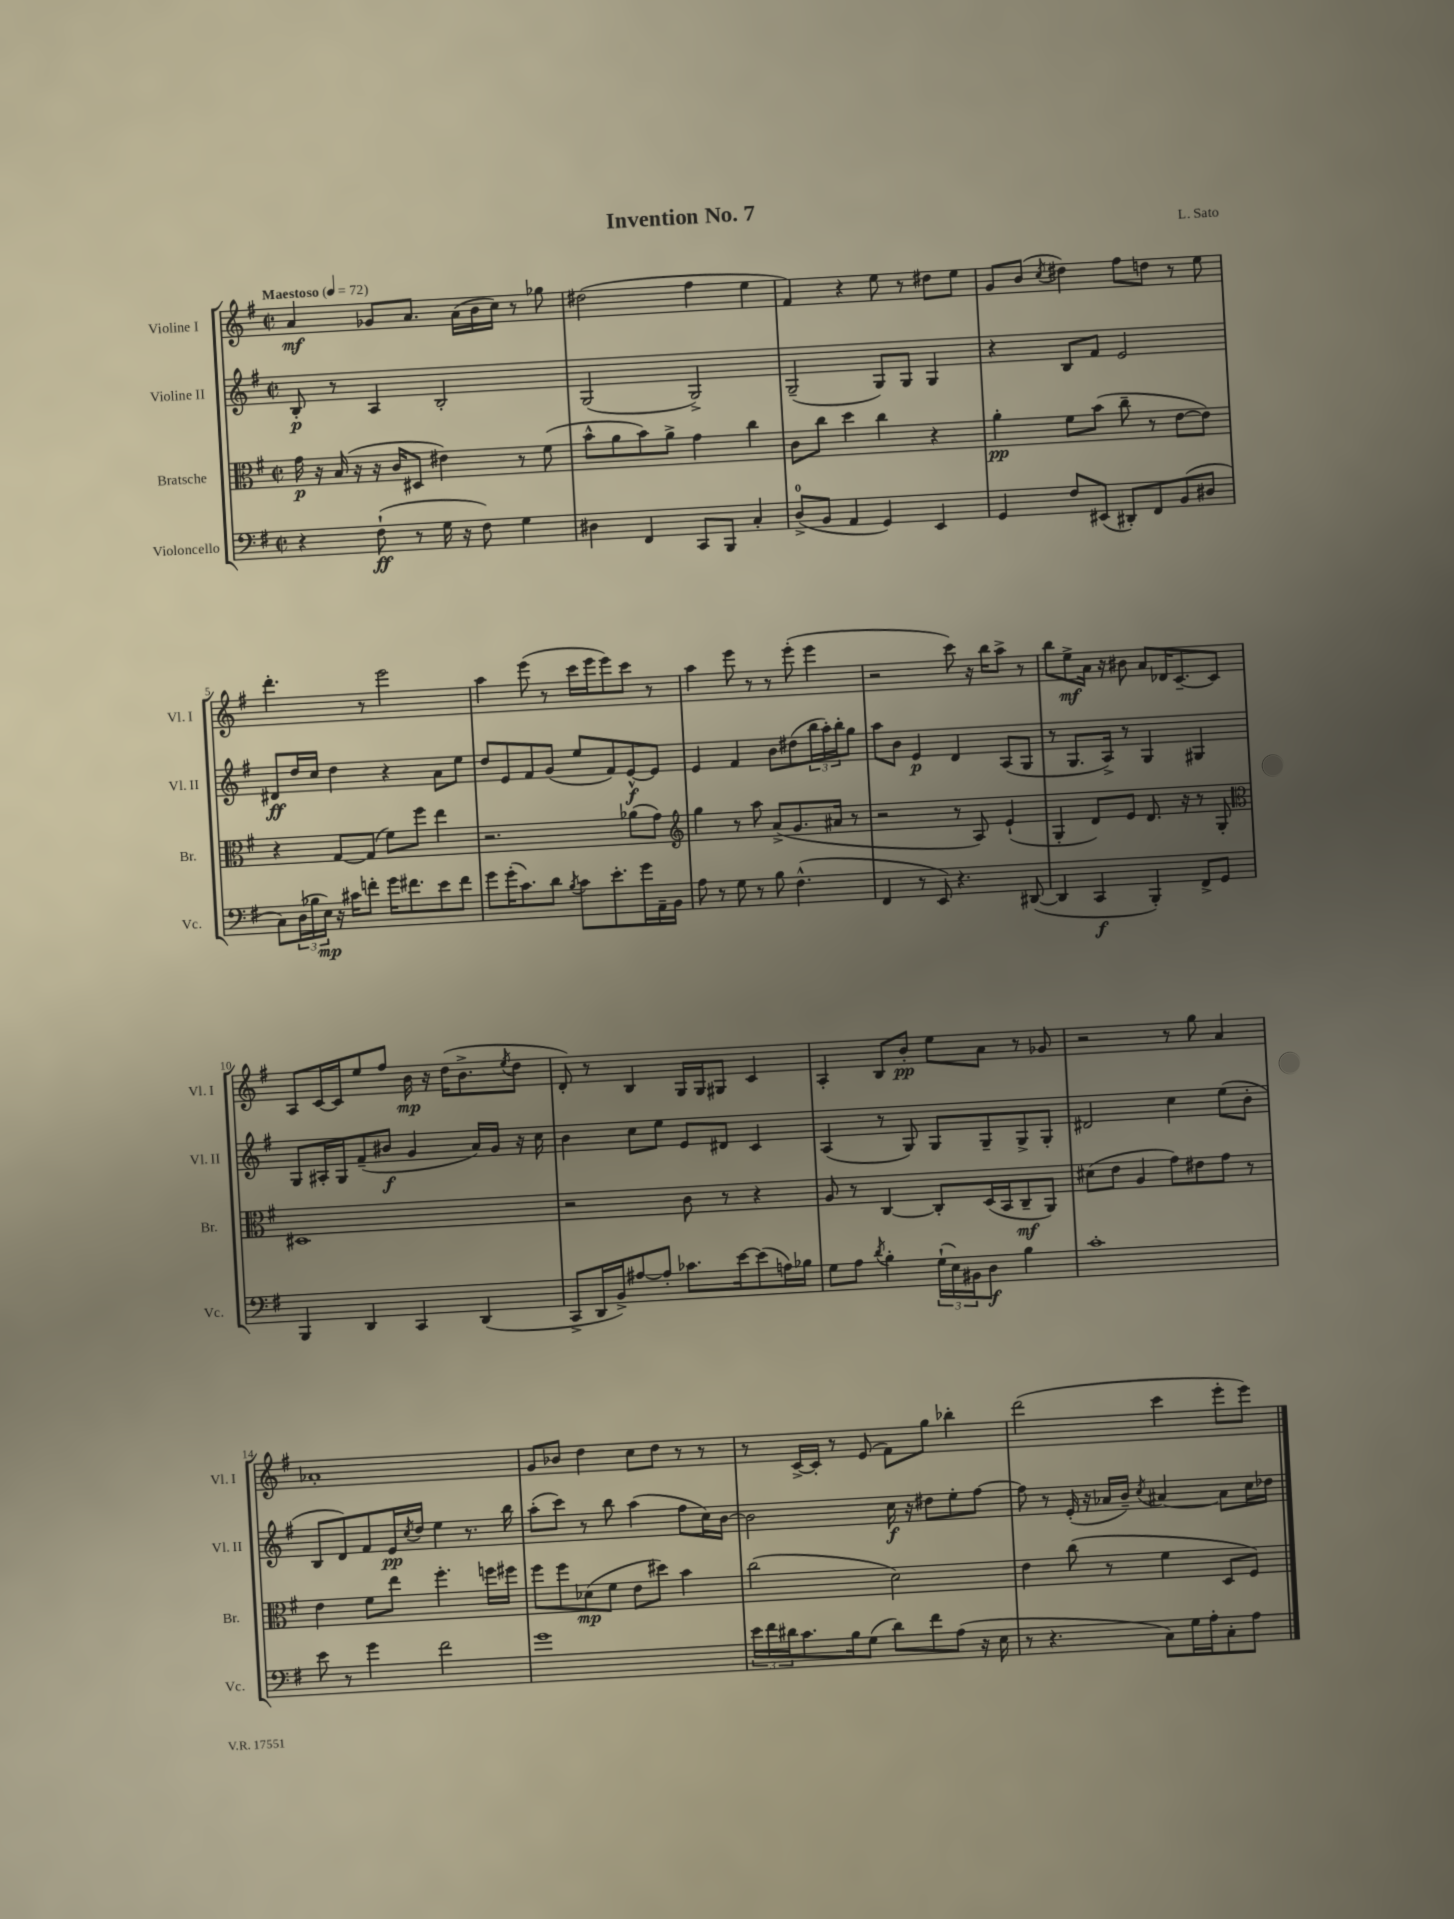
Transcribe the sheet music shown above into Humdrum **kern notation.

**kern	**dynam	**kern	**dynam	**kern	**dynam	**kern	**dynam
*part4	*part4	*part3	*part3	*part2	*part2	*part1	*part1
*staff4	*staff4	*staff3	*staff3	*staff2	*staff2	*staff1	*staff1
*I"Violoncello	*	*I"Bratsche	*	*I"Violine II	*	*I"Violine I	*
*I'Vc.	*	*I'Br.	*	*I'Vl. II	*	*I'Vl. I	*
*clefF4	*	*clefC3	*	*clefG2	*	*clefG2	*
*k[f#]	*	*k[f#]	*	*k[f#]	*	*k[f#]	*
*M2/2	*	*M2/2	*	*M2/2	*	*M2/2	*
*met(c|)	*	*met(c|)	*	*met(c|)	*	*met(c|)	*
*MM72	*	*MM72	*	*MM72	*	*MM72	*
=1	=1	=1	=1	=1	=1	=1	=1
!	!	!	!	!	!	!LO:TX:a:B:t=Maestoso	!
4r	.	16g\	p	8B'/	p	4a/	mf
.	.	16r	.	.	.	.	.
.	.	(16B/	.	8r	.	.	.
.	.	16r	.	.	.	.	.
(8F#`\	ff	16r	.	4A/	.	8g-X/L	.
.	.	16c/KL	.	.	.	.	.
8r	.	8D#X/J	.	.	.	8.a/J	.
16G\	.	4e#X\)	.	2B'/	.	.	.
16r	.	.	.	.	.	(16a\LL	.
8F#\)	.	.	.	.	.	16b\	.
.	.	.	.	.	.	16cc\JJ)	.
4G\	.	8r	.	.	.	8r	.
.	.	(8f#\	.	.	.	8gg-X\	.
=2	=2	=2	=2	=2	=2	=2	=2
4D#X\	.	8b^^\L	.	(2G/	.	(2dd#X\	.
.	.	8a\	.	.	.	.	.
4FF#/	.	8b\)	.	.	.	.	.
.	.	8a^\J	.	.	.	.	.
8CC/L	.	4g\	.	2G^/)	.	4ff#\	.
8BBB/J	.	.	.	.	.	.	.
4C'/	.	4cc\	.	.	.	4ee\	.
=3	=3	=3	=3	=3	=3	=3	=3
(8D^/L	.	8c\L	.	(2G~/	.	4f#/)	.
8BB/J	.	8cc\J	.	.	.	.	.
4AA/	.	4dd\	.	.	.	4r	.
4GG/)	.	4cc\	.	8G/L)	.	8ee\	.
.	.	.	.	8G/J	.	8r	.
4EE/	.	4r	.	4G/	.	8dd#X\L	.
.	.	.	.	.	.	8ee\J	.
=4	=4	=4	=4	=4	=4	=4	=4
4GG/	.	4a'\	pp	4r	.	8g/L	.
.	.	.	.	.	.	(8b/J	.
.	.	.	.	.	.	8qcc/	.
8F#/L	.	8f#\L	.	8B/L	.	4dd#X\)	.
(8EE#X/J	.	(8b\J	.	8f#/J	.	.	.
8DD#X'/L)	.	8cc~\	.	2e/	.	8ff#\L	.
8FF#/	.	8r	.	.	.	8ddn\J	.
(8BB/	.	[8e\L	.	.	.	8r	.
8D#X/J	.	8e\J])	.	.	.	8ee\	.
!!LO:LB:g=z
=5	=5	=5	=5	=5	=5	=5	=5
8C\L)	.	4r	.	8d#X/L	ff	4.ddd'\	.
(24D\L	.	.	.	16dd/L	.	.	.
24B-X\	.	.	.	.	.	.	.
.	.	.	.	16cc/JJ	.	.	.
24E\JJ)	mp	.	.	.	.	.	.
16r	.	[8G/L	.	4dd\	.	.	.
16c#X\KL	.	.	.	.	.	.	.
8fn'\J	.	(8G/J]	.	.	.	8r	.
16g\KL	.	8f#\L)	.	4r	.	2eee\	.
8.f#X\	.	.	.	.	.	.	.
.	.	8ff#\J	.	.	.	.	.
8e\	.	4ee\	.	8a\L	.	.	.
8f#\J	.	.	.	8ee\J	.	.	.
=6	=6	=6	=6	=6	=6	=6	=6
8g\L	.	2.r	.	8dd/L	.	4aa\	.
(16g'\K	.	.	.	8e/	.	.	.
8.c\)	.	.	.	.	.	.	.
.	.	.	.	8f#/	.	(8eee\	.
8d\J	.	.	.	(8g/J	.	8r	.
8qB/	.	.	.	.	.	.	.
8c\L	.	.	.	8ee/L	.	16ccc\LL	.
.	.	.	.	.	.	16eee\J	.
8.e'\	.	.	.	8f#/)	.	8eee\)	.
.	.	(8a-X\L	.	[8e^^/	f	8ccc\J	.
16g\L	.	.	.	.	.	.	.
16AA~\	.	8g\J)	.	8e/J]	.	8r	.
16BB\JJ	.	.	.	.	.	.	.
=7	=7	=7	=7	=7	=7	=7	=7
*	*	*clefG2	*	*	*	*	*
8A\	.	4gg\	.	4e/	.	4aa\	.
8r	.	.	.	.	.	.	.
8G\	.	8r	.	4f#/	.	8eee\	.
8r	.	8aa\	.	.	.	8r	.
8B\	.	(8a^/L	.	8b\L	.	8r	.
(4.F#^^\	.	8.g/	.	(8dd#X\	.	(8eee'\	.
.	.	.	.	24bb\L	.	4eee\	.
.	.	.	.	24aa'\)	.	.	.
.	.	16a#X/Jk	.	.	.	.	.
.	.	.	.	24bb'\J	.	.	.
.	.	8r	.	8gg\J	.	.	.
=8	=8	=8	=8	=8	=8	=8	=8
4FF#/	.	2r	.	8aa\L	.	2r	.
.	.	.	.	8b\J	.	.	.
8r	.	.	.	4e/	p	.	.
8EE/)	.	.	.	.	.	.	.
4.r	.	8r	.	4d/	.	8ccc\)	.
.	.	8A/)	.	.	.	16r	.
.	.	.	.	.	.	16bb\KL	.
.	.	(4e`/	.	(8A/L	.	8aa^\J	.
([8DD#X/	.	.	.	8G/J	.	8r	.
=9	=9	=9	=9	=9	=9	=9	=9
4DD#/]	.	4G'/	.	8r	.	8bb\L	.
.	.	.	.	8.G/L	.	8ee^\	mf
4CC/	f	8d/L)	.	.	.	16a\Jk	.
.	.	.	.	16A^/Jk)	.	16r	.
.	.	8e/J	.	8r	.	8b#X\	.
4BBB'/)	.	8.d/	.	4G/	.	8a/L	.
.	.	.	.	.	.	16d-X/K	.
.	.	16r	.	.	.	[8.c~/	.
8FF#^/L	.	8r	.	4G#X/	.	.	.
8GG/J	.	8G'/	.	.	.	8c/J]	.
!!LO:LB:g=z
=10	=10	=10	=10	=10	=10	=10	=10
*	*	*clefC3	*	*	*	*	*
4BBB/	.	1D#X	.	8G/L	.	8A/L	.
.	.	.	.	16A#X'/L	.	[16c/L	.
.	.	.	.	16G/J	.	16c/J]	.
4DD/	.	.	.	(8f#~/	.	8ee/	.
.	.	.	.	8b#X/J	f	8ff#/J	.
4CC/	.	.	.	4g/	.	16b\	mp
.	.	.	.	.	.	16r	.
.	.	.	.	.	.	(16dd\KL	.
.	.	.	.	.	.	8.b^\	.
(4DD/	.	.	.	16a/LL)	.	.	.
.	.	.	.	16g/JJ	.	.	.
.	.	.	.	.	.	8qee/	.
.	.	.	.	16r	.	8dd\J	.
.	.	.	.	16cc\	.	.	.
=11	=11	=11	=11	=11	=11	=11	=11
8CC^/L	.	2r	.	4b\	.	8d'/)	.
16DD/L	.	.	.	.	.	8r	.
16BB^/J)	.	.	.	.	.	.	.
[8A#X/	.	.	.	8cc\L	.	4B/	.
8A#'/J]	.	.	.	8ee\J	.	.	.
8.c-X\L	.	8c\	.	8e/L	.	16G/LL	.
.	.	.	.	.	.	16G/J	.
.	.	8r	.	8d#X/J	.	8G#X/J	.
[16e\k	.	.	.	.	.	.	.
(8e\]	.	4r	.	4c/	.	4c/	.
16An\L)	.	.	.	.	.	.	.
16B-X\JJ	.	.	.	.	.	.	.
=12	=12	=12	=12	=12	=12	=12	=12
8G\L	.	8A/	.	(4A/	.	4A'/	.
8A\J	.	8r	.	.	.	.	.
8qd/	.	.	.	.	.	.	.
4B'\	.	[4C/	.	8r	.	8B/L	.
.	.	.	.	8G/)	.	8b'/J	pp
(24G`\LL	.	8C'/L]	.	8G/L	.	8ee\L	.
24E\)	.	.	.	.	.	.	.
24BB#X\J	.	.	.	.	.	.	.
8D\J	f	(16D/L	.	8G~/	.	8a\J	.
.	.	16BB/J	.	.	.	.	.
4B\	.	8C~/	mf	8G^/	.	8r	.
.	.	8AA/J)	.	8G'/J	.	8g-X/	.
=13	=13	=13	=13	=13	=13	=13	=13
1c'	.	(8d#X\L	.	2d#X/	.	2r	.
.	.	8e\J	.	.	.	.	.
.	.	4A/	.	.	.	.	.
.	.	8g\L)	.	4cc\	.	8r	.
.	.	8e#X\	.	.	.	8gg\	.
.	.	8g\J	.	(8ee\L	.	4a/	.
.	.	8r	.	8b'\J	.	.	.
!!LO:LB:g=z
=14	=14	=14	=14	=14	=14	=14	=14
8e\	.	4e\	.	8B/L	.	1a-X'	.
8r	.	.	.	8d/)	.	.	.
4g\	.	8f#\L	.	8f#/	.	.	.
.	.	8ee\J	.	16e/L	pp	.	.
.	.	.	.	8qcc/	.	.	.
.	.	.	.	16dd/JJ	.	.	.
2f#\	.	4.ff#'\	.	4ee\	.	.	.
.	.	.	.	8.r	.	.	.
.	.	16ffn\LL	.	.	.	.	.
.	.	16ff#X\JJ	.	16bb\	.	.	.
=15	=15	=15	=15	=15	=15	=15	=15
1g	.	8ff#\L	.	(8aa'\L	.	8g/L	.
.	.	8ff#\	.	8ccc\J)	.	8b-X/J	.
.	.	(8d-X\	mp	8r	.	4dd\	.
.	.	8f#\J	.	8bb\	.	.	.
.	.	8e\L	.	(4aa\	.	8cc\L	.
.	.	8dd#X\J)	.	.	.	8dd\J	.
.	.	4b\	.	8ff#\L	.	8r	.
.	.	.	.	16cc\L)	.	8r	.
.	.	.	.	[16b\JJ	.	.	.
=16	=16	=16	=16	=16	=16	=16	=16
24e\LL	.	(2cc\	.	2b\]	.	8r	.
24f#\	.	.	.	.	.	.	.
24d#X\J	.	.	.	.	.	.	.
8.c\	.	.	.	.	.	[16c^/LL	.
.	.	.	.	.	.	16c'/JJ]	.
.	.	.	.	.	.	8r	.
16B\k	.	.	.	.	.	.	.
(8G\J	.	.	.	.	.	(8e/	.
8d#\L)	.	2d\)	.	16cc\	f	8f#\L)	.
.	.	.	.	16r	.	.	.
8f#\	.	.	.	8dd#X\L	.	8gg\J	.
(8A\J	.	.	.	8ee'\	.	4bb-X'\	.
16r	.	.	.	[8ff#\J	.	.	.
16E\	.	.	.	.	.	.	.
=17	=17	=17	=17	=17	=17	=17	=17
8r	.	4e\	.	8ff#\]	.	(2ddd\	.
4.r	.	.	.	8r	.	.	.
.	.	(8cc\	.	(16e'/	.	.	.
.	.	.	.	16r	.	.	.
.	.	8r	.	16a-X/LL	.	.	.
.	.	.	.	16b~/JJ)	.	.	.
.	.	.	.	8qcc/	.	.	.
8C\L)	.	4f#\	.	[4a#X/	.	4ccc\	.
16G\L	.	.	.	.	.	.	.
16A'\J	.	.	.	.	.	.	.
8C'\	.	8D/L	.	8a#\L]	.	8eee'\L	.
8A\J	.	8F#/J)	.	16cc\L	.	8eee\J)	.
.	.	.	.	16dd-X\JJ	.	.	.
==	==	==	==	==	==	==	==
*-	*-	*-	*-	*-	*-	*-	*-
